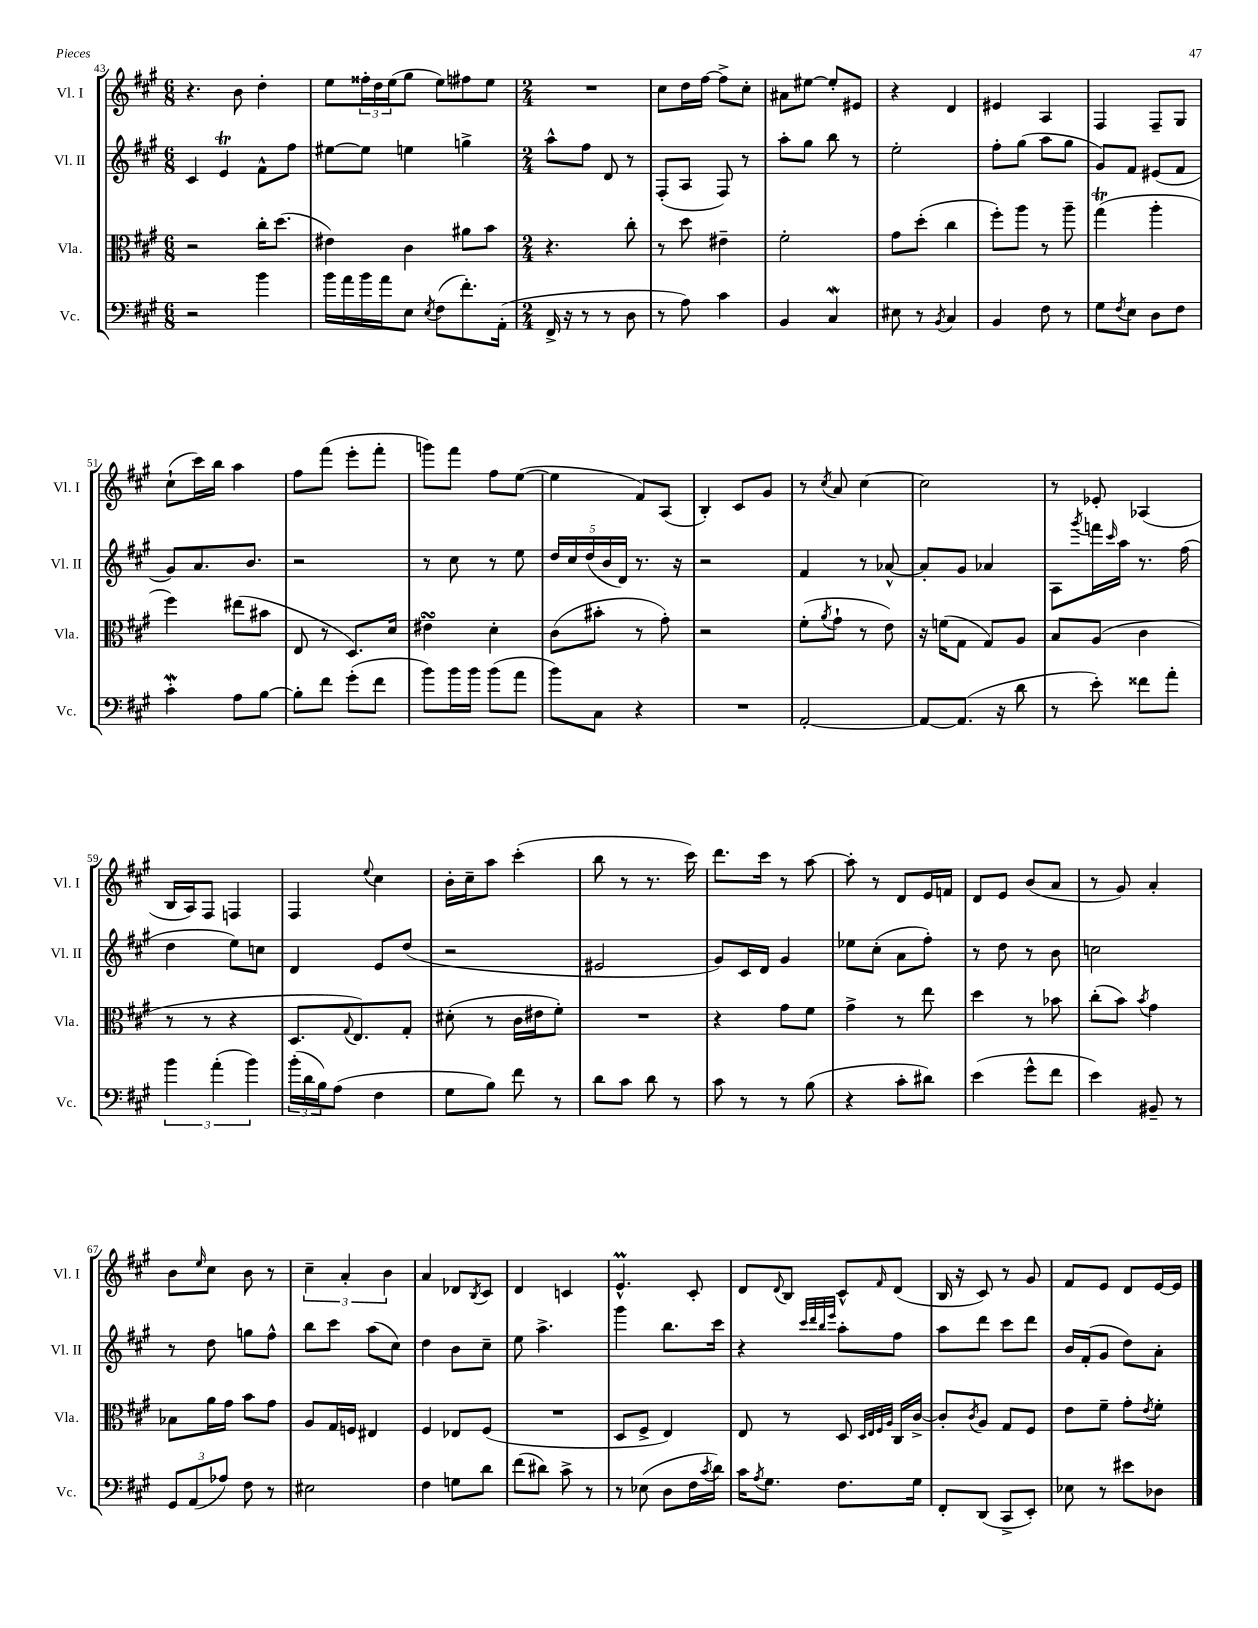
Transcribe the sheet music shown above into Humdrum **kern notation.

**kern	**kern	**kern	**kern
*staff4	*staff3	*staff2	*staff1
*clefF4	*clefC3	*clefG2	*clefG2
*k[f#c#g#]	*k[f#c#g#]	*k[f#c#g#]	*k[f#c#g#]
*M6/8	*M6/8	*M6/8	*M6/8
2r	2r	4c#	4.r
.	.	4e	.
.	.	.	8b
4b	16cc#'	8f#^^	4dd'
.	(8.dd	.	.
.	.	8ff#	.
=	=	=	=
16b	4e#)	[8ee#	8ee
16a	.	.	.
16b	.	8ee#]	24ff##'
.	.	.	24dd
16a	.	.	.
.	.	.	(24ee
8E	4c#	4ee	8gg#
8qE	.	.	.
(8F#	.	.	8ee)
8.f#')	8a#	4gg^	8ff#
.	8b	.	8ee
(16AA'	.	.	.
=	=	=	=
*M2/4	*M2/4	*M2/4	*M2/4
16FF#^	4.r	8aa^^	2r
16r	.	.	.
8r	.	8ff#	.
8r	.	8d	.
8D	8cc#'	8r	.
=	=	=	=
8r	8r	(8F#'	8cc#
8A)	8dd	8A	16dd
.	.	.	[16ff#
4c#	4e#~	8F#)	8ff#^]
.	.	8r	8cc#'
=	=	=	=
4BB	2f#'	8aa'	8a#
.	.	8gg#	[8ee#
4C#	.	8bb	8ee#']
.	.	8r	8e#
=	=	=	=
8E#	8g#	2ee'	4r
8r	(8dd'	.	.
8qBB	.	.	.
4C#	4cc#	.	4d
=	=	=	=
4BB	8ff#')	8ff#'	4e#
.	8aa	(8gg#	.
8F#	8r	8aa	4A
8r	8aa~	8gg#	.
=	=	=	=
8G#	(4gg#	8g#)	4F#
8qF#	.	.	.
8E	.	8f#	.
8D	4aa'	(8e#	8F#~
8F#	.	8f#	8G#
=	=	=	=
4c#'	4ff#)	8g#)	(8cc#`
.	.	8.a	16ccc#)
.	.	.	16bb
8A	(8ee#	.	4aa
.	.	8.b	.
[8B	8b#	.	.
=	=	=	=
8B']	8E	2r	8ff#
8f#	8r	.	(8fff#
(8g#'	8.D)	.	8eee'
8f#	.	.	8fff#'
.	16d	.	.
=	=	=	=
8b)	4e#	8r	8ggg)
16b	.	8cc#	8fff#
16b	.	.	.
(8b	4d'	8r	8ff#
8a	.	8ee	([8ee
=	=	=	=
8b)	(8c#	20dd	4ee]
.	.	20cc#	.
.	.	(20dd	.
8C#	8b#'	.	.
.	.	20b	.
.	.	20d)	.
4r	8r	8.r	8f#)
.	8g#')	.	(8A
.	.	16r	.
=	=	=	=
2r	2r	2r	4B')
.	.	.	8c#
.	.	.	8g#
=	=	=	=
[2AA'	(8f#'	4f#	8r
.	8qa	.	8qcc#
.	8g#`	.	8a
.	8r	8r	[4cc#
.	8e)	[8a-^^	.
=	=	=	=
8AA_	16r	8a-']	2cc#]
.	(16f	.	.
(8.AA]	8G#	8g#	.
.	8G#)	4a-	.
16r	.	.	.
8d	8A	.	.
=	=	=	=
8r	8B	8A	8r
.	.	8qggg#	.
8e')	(8A	16fff	8e-'
.	.	16qqccc#	.
.	.	16aa	.
8f##	4c#	8.r	(4A-
8a'	.	.	.
.	.	(16ff#	.
=	=	=	=
6b	8r	4dd	16B
.	.	.	16A)
.	8r	.	8F#
(6a'	.	.	.
.	4r	8ee)	4F
6b)	.	.	.
.	.	8cc	.
=	=	=	=
(24b'	8.D	4d	4F#
24d	.	.	.
24B)	.	.	.
(8A	.	.	.
.	8qqG#	.	.
.	8.E)	.	.
.	.	.	8qqee
4F#	.	8e	4cc#
.	8G#'	(8dd	.
=	=	=	=
8G#	(8d#'	2r	16b'
.	.	.	16cc#~
8B)	8r	.	8aa
8f#	16c#	.	(4ccc#'
.	16e#	.	.
8r	8f#')	.	.
=	=	=	=
8d	2r	2e#	8bb
8c#	.	.	8r
8d	.	.	8.r
8r	.	.	.
.	.	.	16ccc#)
=	=	=	=
8c#	4r	8g#)	8.ddd
8r	.	16c#	.
.	.	16d	16ccc#
8r	8g#	4g#	8r
(8B	8f#	.	[8aa
=	=	=	=
4r	4g#^	8ee-	8aa']
.	.	(8cc#'	8r
8c#'	8r	8a	8d
8d#)	8ee	8ff#')	16e
.	.	.	16f
=	=	=	=
(4e	4dd	8r	8d
.	.	8dd	8e
8g#^^	8r	8r	(8b
8f#	8b-	8b	8a
=	=	=	=
4e)	(8cc#'	2cc	8r
.	8b)	.	8g#)
.	8qb	.	.
8BB#~	4g#	.	4a'
8r	.	.	.
=	=	=	=
12GG#	8B-	8r	8b
(12AA	.	.	.
.	.	.	16qqee
.	16a	8dd	8cc#
12A-)	.	.	.
.	16g#	.	.
8F#	8b	8gg	8b
8r	8g#	8ff#^^	8r
=	=	=	=
2E#	8A	8bb	6cc#~
.	16G#	8ccc#	.
.	.	.	6a'
.	16F	.	.
.	4E#	(8aa	.
.	.	.	6b
.	.	8cc#)	.
=	=	=	=
4F#	4F#	4dd	4a
8G	8E-	8b	8d-
.	.	.	8qB
8d	(8F#	8cc#~	8c#
=	=	=	=
(8f#	2r	8ee	4d
8d#)	.	4.aa^	.
8c#^	.	.	4c
8r	.	.	.
=	=	=	=
8r	8D	4ggg#	4.e^^
(8E-	8F#^	.	.
8D	4E)	8.bb	.
16F#	.	.	8c#'
8qc#	.	.	.
16d)	.	16ccc#	.
=	=	=	=
16c#	8E	4r	8d
8qA	.	.	.
8.G#	.	.	.
.	.	.	8qqd
.	8r	.	8B
.	.	32qqccc#	.
.	.	32qqddd	.
.	.	32qqbb	.
.	.	32qqeee	.
8.F#	8D	8aa'	8c#^^
.	32qqD	.	.
.	32qqE	.	.
.	32qqF#	.	.
.	32qqA	.	16qqf#
.	16C#	8ff#	(8d
16G#	[16c#^	.	.
=	=	=	=
8FF#'	8c#']	8aa	16B
.	.	.	16r
.	8qc#	.	.
(8DD	8A	8ddd	8c#)
8CC#^	8G#	8ccc#	8r
8EE')	8F#	8ddd	8g#
=	=	=	=
8E-	8e	16b	8f#
.	.	(16f#'	.
8r	8f#~	8g#	8e
8e#	8g#'	8dd)	8d
.	8qe	.	.
8D-	8f#'	8a'	[16e
.	.	.	16e]
==	==	==	==
*-	*-	*-	*-
